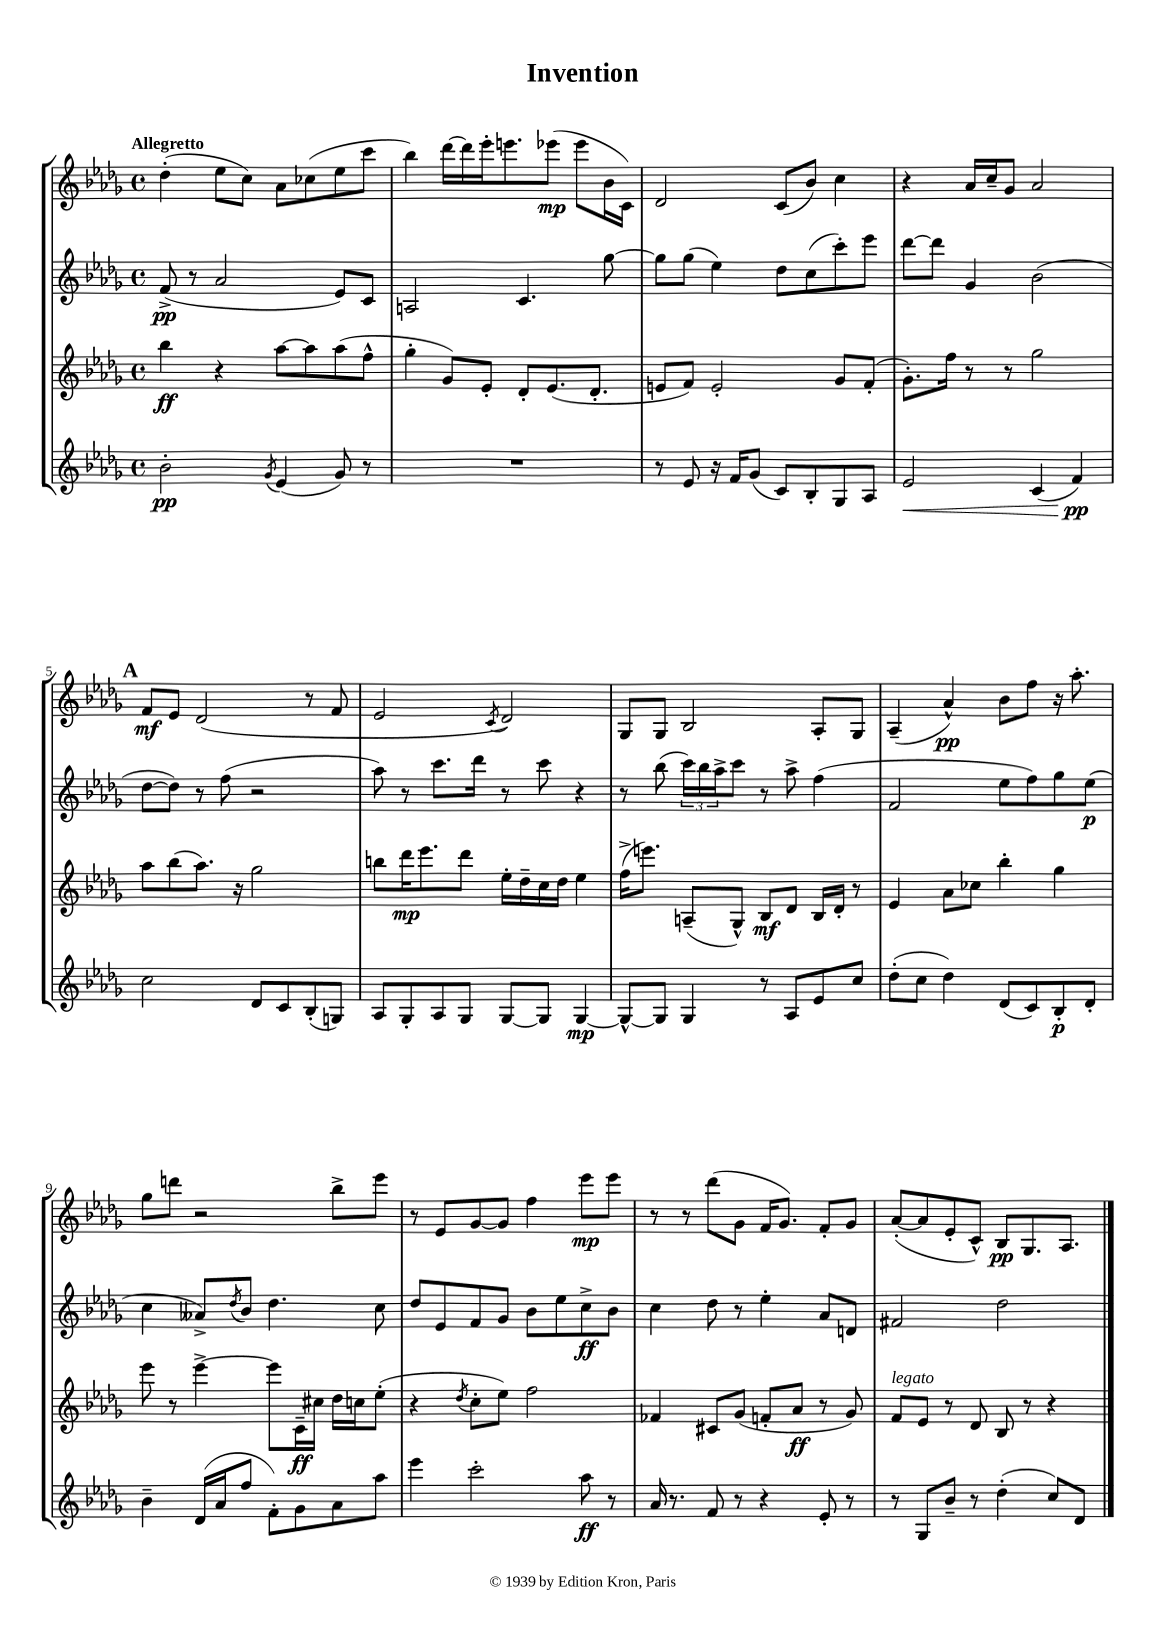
\header { title = "Invention" }
<<
\new StaffGroup <<
\new Staff = "s0" {
    \clef treble \key des \major \defaultTimeSignature \time 4/4 \tempo "Allegretto"
    des''4-.( ees''8 c''8) aes'8 ces''8( ees''8 c'''8 |
    bes''4) des'''16~ des'''16 ees'''16-. e'''8. ees'''8\mp( ees'''8 bes'16 c'16) |
    des'2 c'8( bes'8) c''4 |
    r4 aes'16 c''16-- ges'8 aes'2 |
    \mark \markup { \bold "A" } f'8\mf ees'8 des'2( r8 f'8 |
    ees'2 \acciaccatura { c'8 } des'2) |
    ges8 ges8 bes2 aes8-. ges8 |
    aes4--( aes'4-^\pp) bes'8 f''8 r16 aes''8.-. |
    ges''8 d'''8 r2 bes''8-> ees'''8 |
    r8 ees'8 ges'8~ ges'8 f''4 ees'''8\mp ees'''8 |
    r8 r8 des'''8( ges'8 f'16 ges'8.) f'8-. ges'8 |
    aes'8~-.( aes'8 ees'8-. c'8-^) bes8\pp ges8. aes8. \bar "|." |
}
\new Staff = "s1" {
    \clef treble \key des \major \defaultTimeSignature \time 4/4
    f'8->\pp( r8 aes'2 ees'8) c'8 |
    a2 c'4. ges''8~ |
    ges''8 ges''8( ees''4) des''8 c''8( c'''8-.) ees'''8 |
    des'''8~ des'''8 ges'4 bes'2( |
    \mark \markup { \bold "A" } des''8~ des''8) r8 f''8( r2 |
    aes''8) r8 c'''8. des'''16 r8 c'''8 r4 |
    r8 bes''8( \tuplet 3/2 { c'''16) bes''16 aes''16-> } c'''8 r8 aes''8-> f''4( |
    f'2 ees''8 f''8) ges''8 ees''8\p( |
    c''4 aeses'8->) \acciaccatura { des''8 } bes'8 des''4. c''8 |
    des''8 ees'8 f'8 ges'8 bes'8 ees''8 c''8->\ff bes'8 |
    c''4 des''8 r8 ees''4-. aes'8 d'8 |
    fis'2 des''2 \bar "|." |
}
\new Staff = "s2" {
    \clef treble \key des \major \defaultTimeSignature \time 4/4
    bes''4\ff r4 aes''8~ aes''8 aes''8( f''8-^ |
    ges''4-. ges'8) ees'8-. des'8-. ees'8.( des'8.-. |
    e'8 f'8) e'2-. ges'8 f'8-.( |
    ges'8.-.) f''16 r8 r8 ges''2 |
    \mark \markup { \bold "A" } aes''8 bes''8( aes''8.) r16 ges''2 |
    b''8 des'''16\mp ees'''8. des'''8 ees''16-. des''16-- c''16 des''16 ees''4 |
    f''16->( e'''8.) a8--( ges8-^) bes8\mf des'8 bes16 des'16-. r8 |
    ees'4 aes'8 ces''8 bes''4-. ges''4 |
    ees'''8 r8 ees'''4~-> ees'''8 c'16--\ff cis''16 des''16 c''16 ees''8-.( |
    r4 \acciaccatura { des''8 } c''8-. ees''8) f''2 |
    fes'4 cis'8 ges'8( f'8-. aes'8\ff r8 ges'8) |
    f'8^\markup { \italic "legato" } ees'8 r8 des'8 bes8 r8 r4 \bar "|." |
}
\new Staff = "s3" {
    \clef treble \key des \major \defaultTimeSignature \time 4/4
    bes'2-.\pp \acciaccatura { ges'8 } ees'4( ges'8) r8 |
    R1 |
    r8 ees'8 r16 f'16 ges'8( c'8) bes8-. ges8 aes8 |
    ees'2\< c'4( f'4\pp\!) |
    \mark \markup { \bold "A" } c''2 des'8 c'8 bes8-.( g8) |
    aes8 ges8-. aes8 ges8 ges8~ ges8 ges4~\mp |
    ges8~-^ ges8 ges4 r8 aes8 ees'8 c''8 |
    des''8-.( c''8 des''4) des'8( c'8) bes8-.\p des'8-. |
    bes'4-- des'16( aes'16 f''8 f'8-.) ges'8 aes'8 aes''8 |
    ees'''4 c'''2-. aes''8\ff r8 |
    aes'16 r8. f'8 r8 r4 ees'8-. r8 |
    r8 ges8 bes'8-- r8 des''4-.( c''8) des'8 \bar "|." |
}
>>
>>
